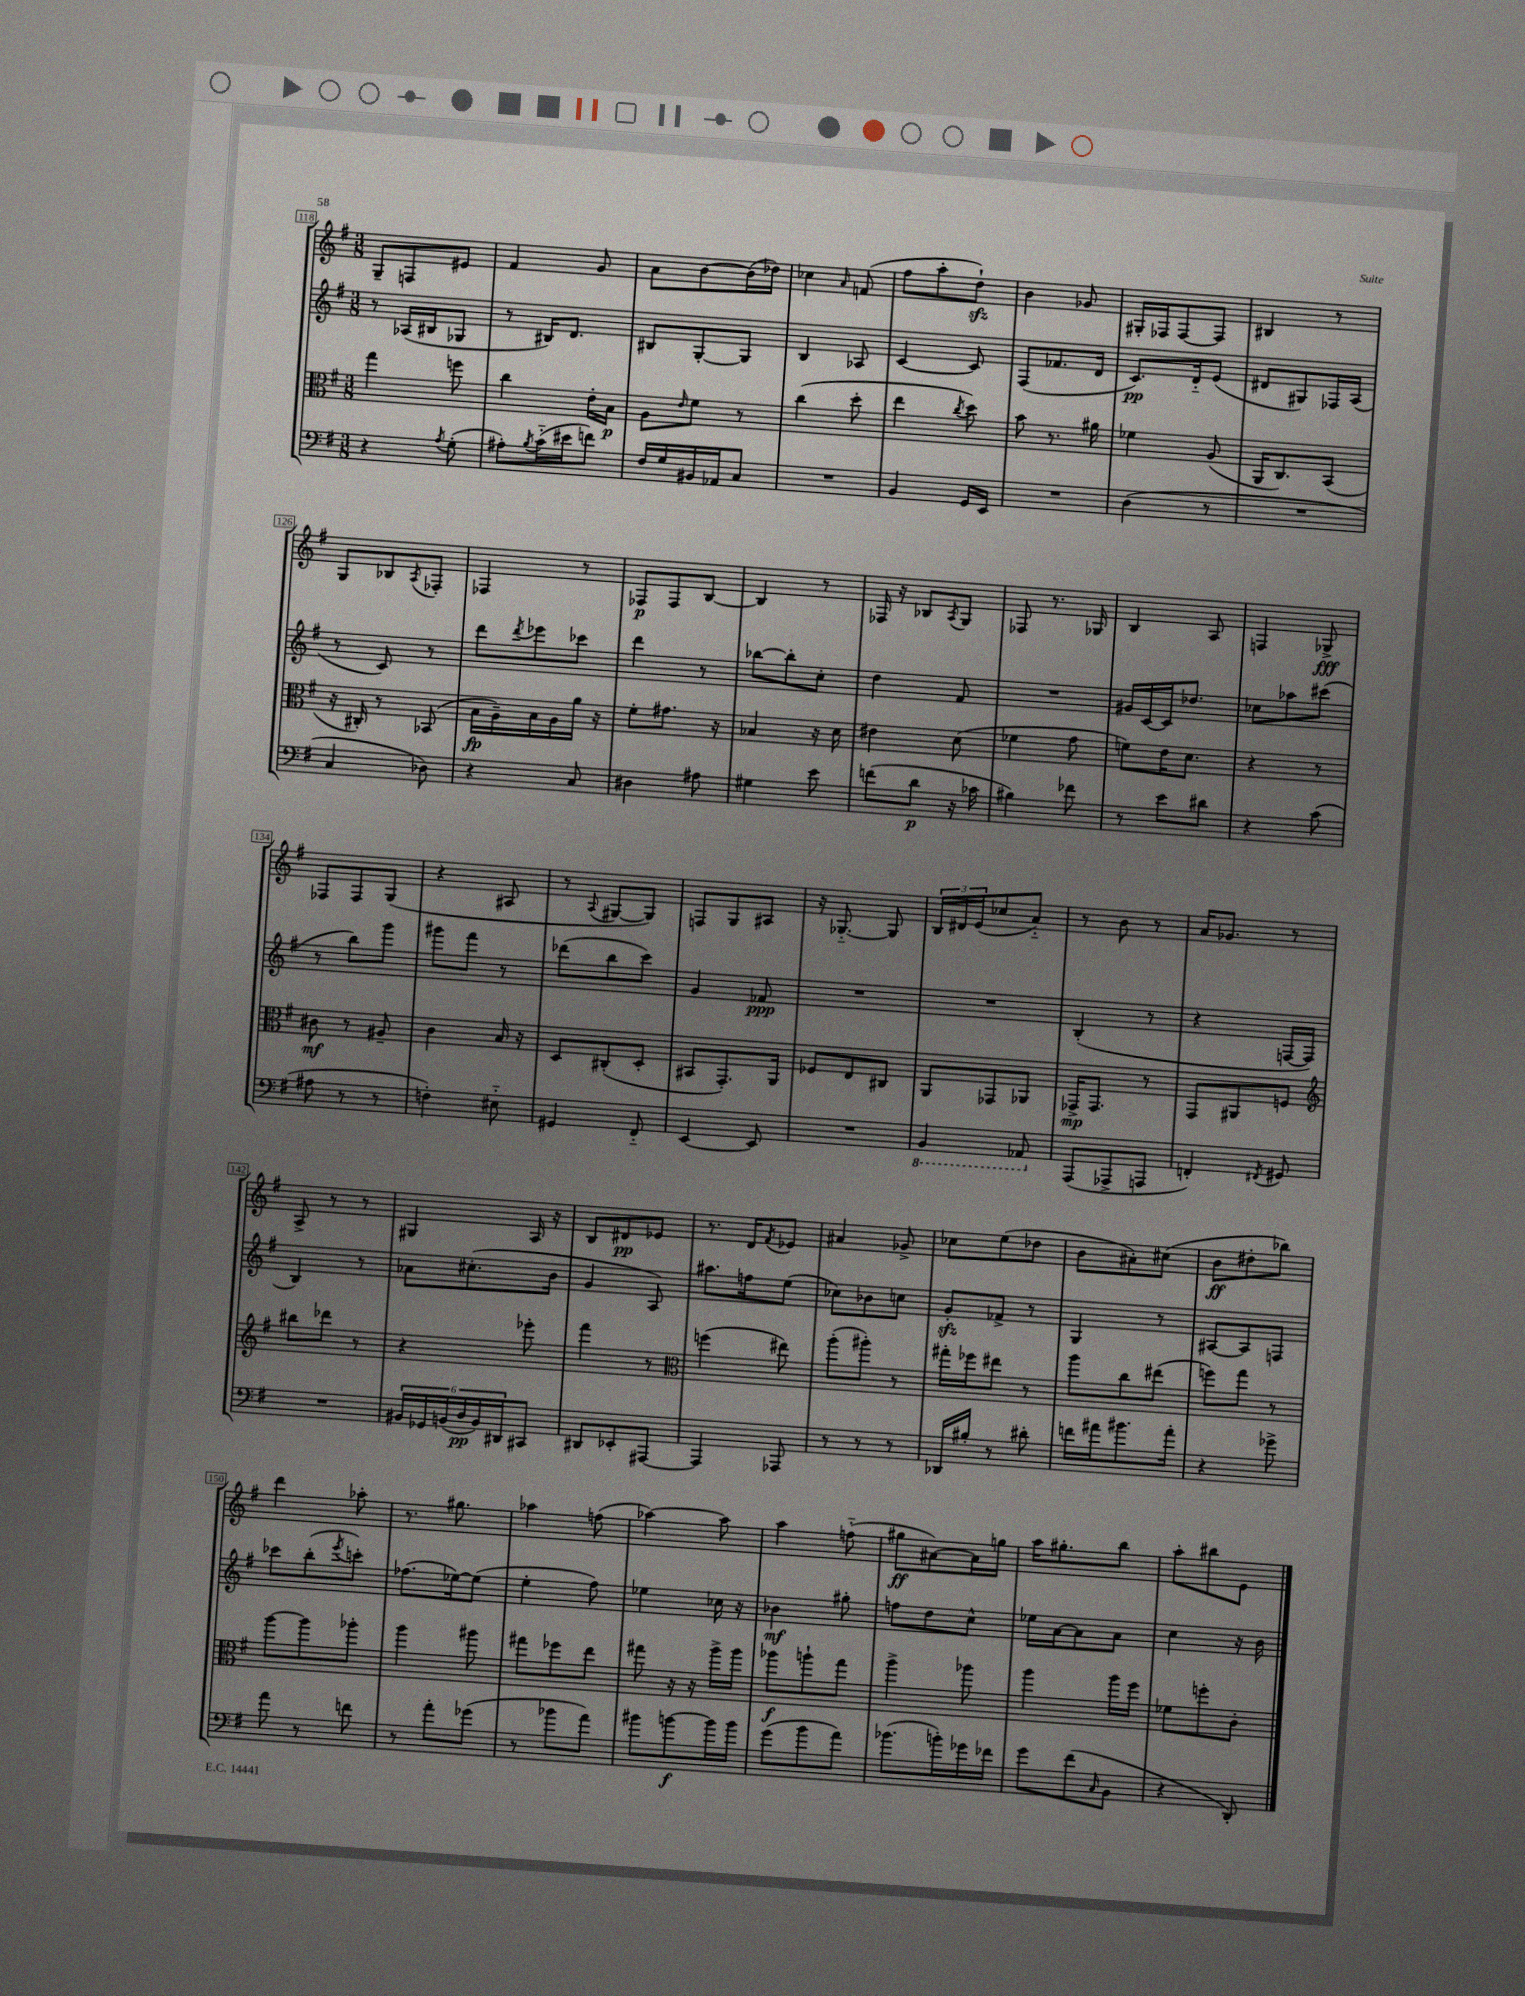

**kern	**kern	**kern	**kern
*staff4	*staff3	*staff2	*staff1
*clefF4	*clefC3	*clefG2	*clefG2
*k[f#]	*k[f#]	*k[f#]	*k[f#]
*M3/8	*M3/8	*M3/8	*M3/8
4r	4gg\	8r	8G~/L
.	.	(16A-/LL	8F/
.	.	16B#/J	.
8qA/	.	.	.
(8G'\	8ff\	8G-/J	8e#/J
=	=	=	=
8A#'\L)	4cc\	8r	4f#/
8qB/	.	.	.
(16c'~\L	.	16B#/LK)	.
16e#\J	.	8.d/J	.
8f\J)	16e'\LL	.	8g/
.	16B\JJ	.	.
=	=	=	=
16F#/LL	8A\L	8B#/L	8a\L
16G/	.	.	.
.	16qqe/	.	.
16BB#/	8f#\J	[8G'/	[8b\
16AA-/J	.	.	.
8C/J	8r	8G/]J	(16b\]L
.	.	.	16dd-\JJ)
=	=	=	=
4.r	(4cc\	4B/	4cc-\
.	.	.	16qqa/
.	8dd'\	8A-/	(8f/
=	=	=	=
4BB/	4ee\	[4c/	8ff#\L
.	.	.	8aa'\
.	8qcc/	.	.
16GG/LL	8dd\)	8c/]	8dd`\J)
16EE/JJ	.	.	.
=	=	=	=
4.r	8b\	(8F#/L	4b\
.	8.r	8.f-/	.
.	.	.	8g-/
.	16a#\	16d/Jk	.
=	=	=	=
(4D\	4f-\	8.c/L)	16G#'/LL
.	.	.	16F-/J
.	.	.	[8F-/
.	.	16d'~/k	.
8r	(8A/	(8e/J	8F-/]J
=	=	=	=
4.r	16AA/LK	8d#/L	4B#/
.	8.C/)	.	.
.	.	8G#/)	.
.	(8BB/J	16F-/L	8r
.	.	(16A/JJ	.
=	=	=	=
4C/	16r	8r	8G/L
.	16C#'/)	.	.
.	8r	8c/)	8B-/
.	.	.	8qA/
8D-\)	(8BB-/	8r	8F-'/J
=	=	=	=
4r	16B\LL	8ddd\L	4F-/
.	16A~\)	.	.
.	.	8qddd/	.
.	16B\	8eee-\	.
.	16A\	.	.
8C/	16a\JJ	8ccc-\J	8r
.	16r	.	.
=	=	=	=
4D#\	8f#'\L	4ddd\	8F-/L
.	8.g#\J	.	8F-/
8A#\	.	8r	[8B/J
.	16r	.	.
=	=	=	=
4G#\	4B-/	[8bb-\L	4B/]
.	.	8bb-'\]	.
8e\	16r	8cc'\J	8r
.	16d\	.	.
=	=	=	=
(8f\L	4e#\	4dd\	16F-/
.	.	.	16r
8d\J	.	.	8B-/L
.	.	.	8qA/
16r	(8d\	8f#/	8G/J
16c-\	.	.	.
=	=	=	=
4B#\)	4f-\	4.r	8F-/
.	.	.	8.r
8f-\	8g\	.	.
.	.	.	16G-/
=	=	=	=
8r	8f\L)	16g#/LL	4B/
.	.	[16c/	.
8e\L	16e\K	16c/]J	.
.	8.d\J	8.dd-/J	.
8d#\J	.	.	8A/
=	=	=	=
4r	4r	8cc-\L	4F/
.	.	8aa-\	.
(8c\	8r	(8ccc#\J	8G-^/
=	=	=	=
8A#\	8c#\	8r	8F-/L
8r	8r	8bb\L)	8F-/
8r	8A#~/	8ggg\J	(8G/J
=	=	=	=
4F'\)	4c\	8ggg#\L	4r
.	.	8fff#\J	.
8E#'~\	16B/	8r	8A#/
.	16r	.	.
=	=	=	=
4GG#/	8D/L	(8ddd-\L	8r
.	.	.	8qqA/
.	(8C#'/	8bb\	[8G#/L
8FF#'~/	8D'/J	8ccc\J)	8G#/]J)
=	=	=	=
[4EE/	8BB#/L	4g/	8F/L
.	8.GG'/)	.	8G/
8EE/]	.	8f-/	8A#/J
.	16AA/Jk	.	.
=	=	=	=
4.r	8F-/L	4.r	16r
.	.	.	[8.G-'~/
.	8E/	.	.
.	8C#/J	.	8G-/]
=	=	=	=
4BBB/	8AA/L	4.r	24B/LL
.	.	.	24d#/
.	.	.	(24e/J
.	8GG-/	.	8cc-/
8AAA-/	8AA-/J	.	8a'~/J)
=	=	=	=
(8AAA/L	16GG-^/LK	(4B'/	8r
.	8.GG-/J	.	.
8AAA-^/	.	.	8b\
8AAA/J	8r	8r	8r
=	=	=	=
4FF'/)	8GG/L	4r	16a/LK
.	.	.	8.g-/J
.	8AA#/	.	.
8qFF#/	.	.	.
8GG#/	8F/J	[16F/LL	8r
.	.	16F/]JJ	.
=	=	=	=
*	*clefG2	*	*
4.r	8bb#\L	4B/)	8A^/
.	8ddd-\J	.	8r
.	8r	8r	8r
=	=	=	=
24BB#/LL	4r	8a-\L	4G#/
24GG-/	.	.	.
(24BB/	.	.	.
24D/	.	(8.cc#'\	.
24BB/)	.	.	.
24DD#/J	.	.	.
8CC#/J	8eee-'\	.	16A/
.	.	16b\Jk	16r
=	=	=	=
8DD#/L	4fff#\	4g/	8B/L
8EE-'/	.	.	8d#/
[8AAA#/J	8r	8A/)	8e-/J
=	=	=	=
*	*clefC3	*	*
4AAA#/]	(4ff\	8.aa#\L	8.r
.	.	16ff\k	16d/LK
.	.	.	8qf#/
8AAA-/	8ee#\)	(8ee\J	8e-/J
=	=	=	=
8r	(8aa'\L	8cc-\L)	4a#/
8r	8aa#'\J)	8b-\	.
8r	8r	8cc\J	8g-^/
=	=	=	=
16DD-/LL	16gg#'\LL	8g'/L	8cc-\L
16B#'/JJ	16ff-\J	.	.
8r	8ee#\J	8f-^/J	(8ee\
8d#'\	8r	8r	8dd-\J
=	=	=	=
16f\LL	8aa\L	4G/	8b\L
16a#\J	.	.	.
8.b#\	8cc\	.	8a#'\)
.	(8ee#\J	8r	(8cc#\J
16a#'\Jk	.	.	.
=	=	=	=
4r	8ff\L)	[8A#/L	8b\L
.	8gg\J	8A#/]	8dd#'\
8g-^\	8r	8F/J	8bb-\J)
=	=	=	=
8a\	[8aa\L	8ccc-\L	4ddd\
8r	8aa\]	(8bb'\	.
.	.	8qeee/	.
8f\	8aa-'\J	8ccc'\J)	8aa-'\
=	=	=	=
8r	4aa\	(8.ff-\L	8.r
8a'\L	.	.	.
.	.	[16ee-\k)	8.gg#\
(8g-\J	8aa#\	(8ee-\]J	.
=	=	=	=
8r	8gg#\L	4ee'\	4aa-\
8b-\L	8ff-\	.	.
8a\J)	8ee\J	8ff#\)	(8ff\
=	=	=	=
8b#\L	8gg#\	4ee-\	[4aa-\)
[8b\	16r	.	.
.	16r	.	.
16b\]L	16aa^\LL	16cc-\	8aa-\]
16b\JJ	16aa\JJ	16r	.
=	=	=	=
(8g\L	8aa-\L	4b-\	4aa\
8b\	8aa`\	.	.
8a\J)	8gg\J	8gg#'\	(8ff'~\
=	=	=	=
(8.b-\L	4aa^\	8ff\L	8gg#\L
.	.	8dd\	[8a#\)
16b'\L)	.	.	.
16g-\	8aa-\	8cc^^\J	16a#\]L
16f-\JJ	.	.	16gg\JJ
=	=	=	=
8g\L	4aa\	16ee-\LL	16aa\LK
.	.	[16a\J	8.gg#'\
(8f#\	.	8a\]	.
16qqC/	.	.	.
8BB\J	16aa\LL	8a\J	8bb\J
.	16ff#\JJ	.	.
=	=	=	=
4r	8f-\L	4cc\	8aa'\L
.	8ff'\	.	8bb#\
8DD'/)	8c'\J	16r	8e\J
.	.	16b\	.
==	==	==	==
*-	*-	*-	*-
